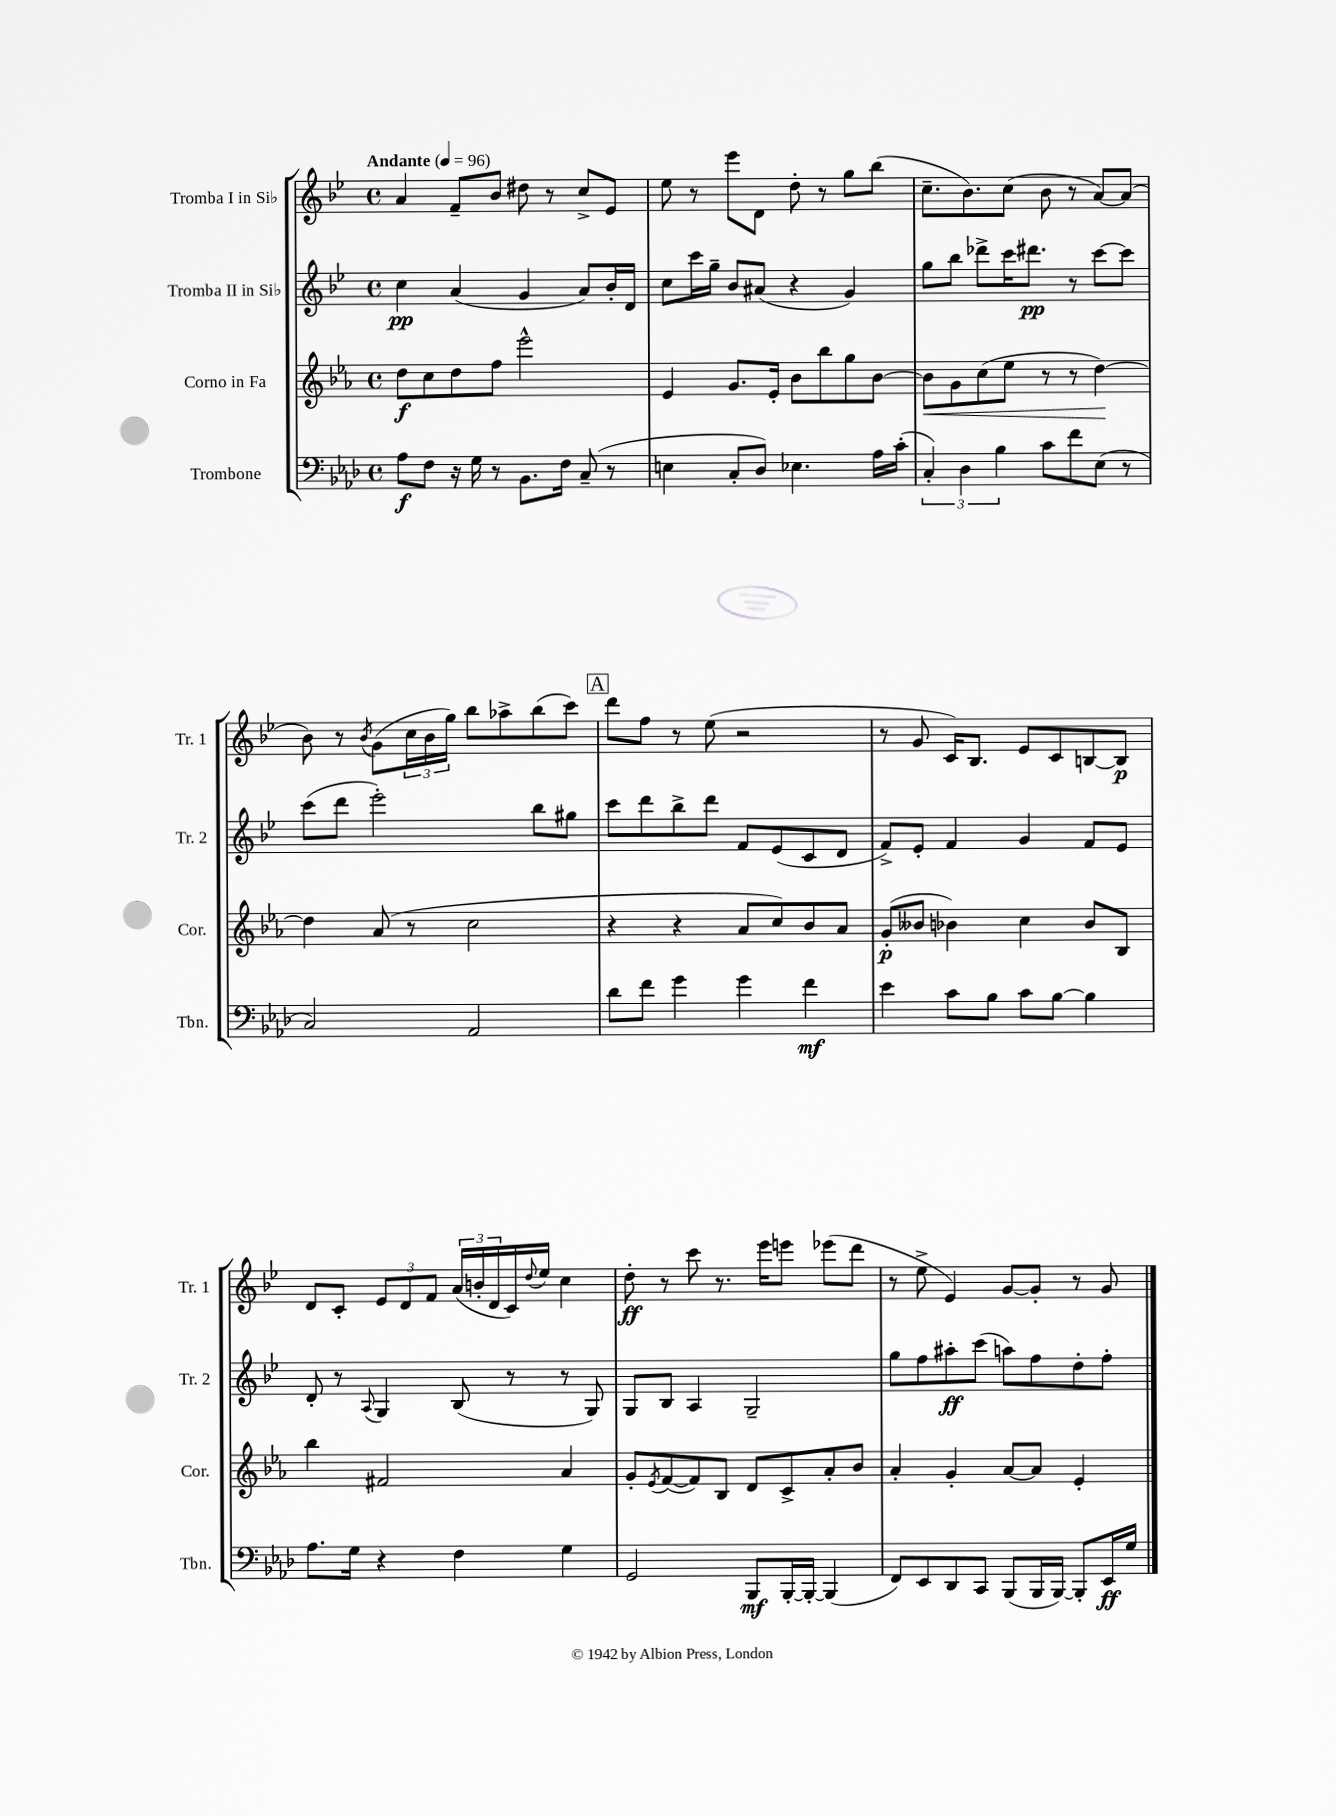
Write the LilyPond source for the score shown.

<<
\new StaffGroup <<
\new Staff = "s0" \with { instrumentName = "Tromba I in Sib" shortInstrumentName = "Tr. 1" } {
    \clef treble \key bes \major \defaultTimeSignature \time 4/4 \tempo "Andante" 4 = 96
    a'4 f'8-- bes'8 dis''8 r8 c''8-> ees'8 |
    ees''8 r8 ees'''8 d'8 d''8-. r8 g''8 bes''8( |
    c''8.-- bes'8.) c''8( bes'8 r8 a'8~) a'8( |
    bes'8) r8 \acciaccatura { bes'8 } g'8( \tuplet 3/2 { c''16 bes'16 g''16) } bes''8 aes''8-> bes''8( c'''8) |
    \mark \markup { \box "A" } d'''8 f''8 r8 ees''8( r2 |
    r8 g'8 c'16) bes8. ees'8 c'8 b8~ b8\p |
    d'8 c'8-. \tuplet 3/2 { ees'8 d'8 f'8 } \tuplet 3/2 { a'16( b'16-. d'16 } c'16) \appoggiatura { d''8 } ees''16 c''4 |
    d''8-.\ff r8 c'''8 r8. ees'''16 e'''8 ees'''8( d'''8 |
    r8 ees''8-> ees'4) g'8~ g'8-. r8 g'8 \bar "|." |
}
\new Staff = "s1" \with { instrumentName = "Tromba II in Sib" shortInstrumentName = "Tr. 2" } {
    \clef treble \key bes \major \defaultTimeSignature \time 4/4
    c''4\pp a'4( g'4 a'8) bes'16-. d'16 |
    c''8 c'''16 g''16-- bes'8 ais'8( r4 g'4) |
    g''8 bes''8 des'''8-> c'''16 dis'''8.\pp r8 c'''8~ c'''8 |
    c'''8( d'''8 ees'''2-.) bes''8 gis''8 |
    \mark \markup { \box "A" } c'''8 d'''8 bes''8-> d'''8 f'8 ees'8( c'8 d'8 |
    f'8->) ees'8-. f'4 g'4 f'8 ees'8 |
    d'8-. r8 \appoggiatura { a8 } g4 bes8( r8 r8 g8) |
    g8 bes8 a4 g2-- |
    g''8 f''8 ais''8-.\ff c'''8( a''8) f''8 d''8-. f''8-. \bar "|." |
}
\new Staff = "s2" \with { instrumentName = "Corno in Fa" shortInstrumentName = "Cor." } {
    \clef treble \key ees \major \defaultTimeSignature \time 4/4
    d''8\f c''8 d''8 f''8 ees'''2-^ |
    ees'4 g'8. ees'16-. bes'8 bes''8 g''8 bes'8~ |
    bes'8\< g'8 c''8( ees''8 r8 r8 d''4~\!) |
    d''4 aes'8( r8 c''2 |
    \mark \markup { \box "A" } r4 r4 aes'8 c''8) bes'8 aes'8 |
    g'8-.\p( beses'8 bes'4) c''4 bes'8 bes8 |
    bes''4 fis'2 aes'4 |
    g'8-. \acciaccatura { ees'8 } f'8~( f'8) bes8 d'8 c'8-> aes'8-. bes'8 |
    aes'4-. g'4-. aes'8~ aes'8 ees'4-. \bar "|." |
}
\new Staff = "s3" \with { instrumentName = "Trombone" shortInstrumentName = "Tbn." } {
    \clef bass \key aes \major \defaultTimeSignature \time 4/4
    aes8\f f8 r16 g16 r8 bes,8. f16 c8--( r8 |
    e4 c8-. des8) ees4. aes16 c'16-.( |
    \tuplet 3/2 { c4-.) des4 bes4 } c'8 f'8 ees8( r8 |
    c2) aes,2 |
    \mark \markup { \box "A" } des'8 f'8 g'4 g'4 f'4\mf |
    ees'4 c'8 bes8 c'8 bes8~ bes4 |
    aes8. g16 r4 f4 g4 |
    g,2 bes,,8\mf bes,,16~-. bes,,16~-. bes,,4( |
    f,8) ees,8 des,8 c,8 bes,,8( bes,,16 bes,,16~) bes,,8-. ees,16\ff g16 \bar "|." |
}
>>
>>
\layout { \context { \Score \remove "Bar_number_engraver" } }
